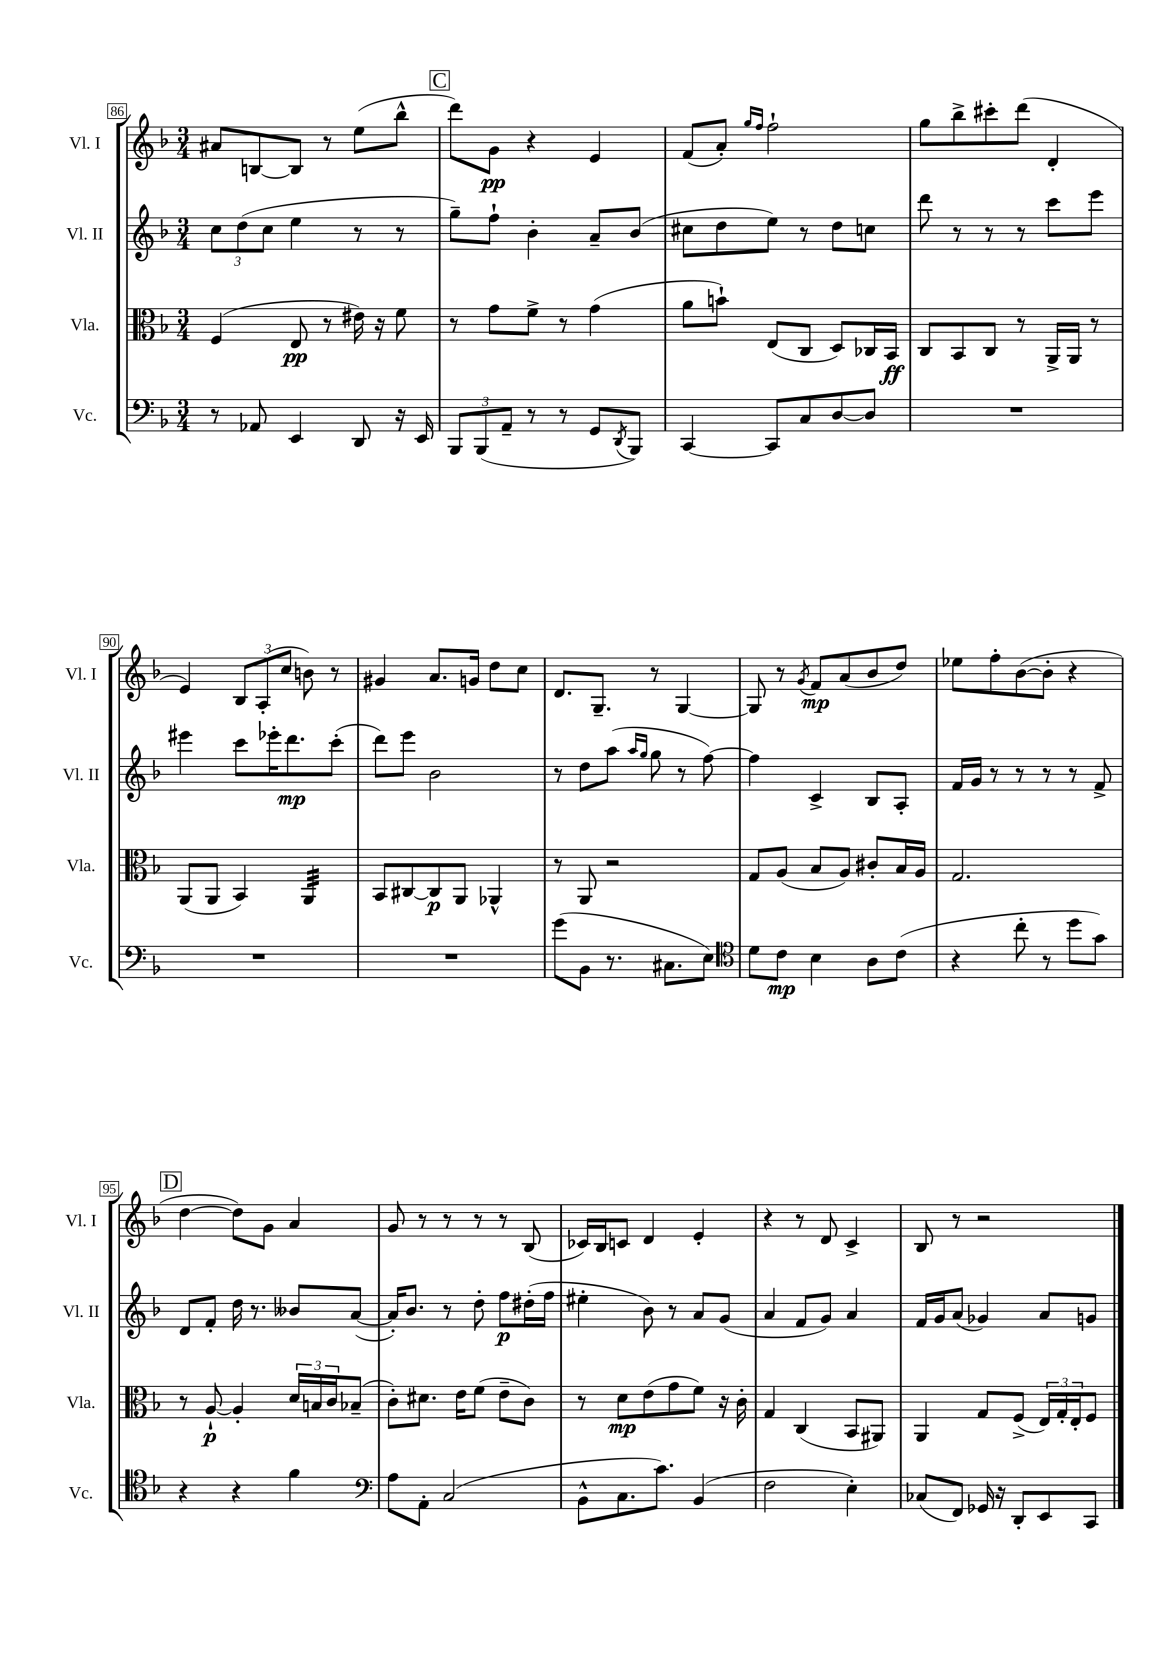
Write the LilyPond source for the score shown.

<<
\new StaffGroup <<
\new Staff = "s0" \with { instrumentName = "Vl. I" shortInstrumentName = "Vl. I" } {
    \clef treble \key f \major \numericTimeSignature \time 3/4
    ais'8 b8~ b8 r8 e''8( bes''8-^ |
    \mark \markup { \box "C" } d'''8) g'8\pp r4 e'4 |
    f'8( a'8-.) \grace { g''16 f''16 } f''2-! |
    g''8 bes''8-> cis'''8-. d'''8( d'4-. |
    e'4) \tuplet 3/2 { bes8 a8-.( c''8 } b'8) r8 |
    gis'4 a'8. g'16 d''8 c''8 |
    d'8. g8.-- r8 g4~ |
    g8 r8 \acciaccatura { g'8 } f'8\mp a'8( bes'8 d''8) |
    ees''8 f''8-. bes'8~( bes'8-. r4 |
    \mark \markup { \box "D" } d''4~ d''8) g'8 a'4 |
    g'8 r8 r8 r8 r8 bes8( |
    ces'16) bes16 c'8 d'4 e'4-. |
    r4 r8 d'8 c'4-> |
    bes8 r8 r2 \bar "|." |
}
\new Staff = "s1" \with { instrumentName = "Vl. II" shortInstrumentName = "Vl. II" } {
    \clef treble \key f \major \numericTimeSignature \time 3/4
    \tuplet 3/2 { c''8 d''8( c''8 } e''4 r8 r8 |
    \mark \markup { \box "C" } g''8--) f''8-! bes'4-. a'8-- bes'8( |
    cis''8 d''8 e''8) r8 d''8 c''8 |
    d'''8 r8 r8 r8 c'''8 e'''8 |
    eis'''4 c'''8 ees'''16-. d'''8.\mp c'''8-.( |
    d'''8) e'''8 bes'2 |
    r8 d''8 a''8( \grace { a''16 g''16 } g''8 r8 f''8~) |
    f''4 c'4-> bes8 a8-. |
    f'16 g'16 r8 r8 r8 r8 f'8-> |
    \mark \markup { \box "D" } d'8 f'8-. d''16 r8. beses'8 a'8~( |
    a'16-.) bes'8. r8 d''8-. f''8\p dis''16-.( f''16 |
    eis''4-. bes'8) r8 a'8 g'8( |
    a'4 f'8 g'8) a'4 |
    f'16 g'16 a'8( ges'4) a'8 g'8 \bar "|." |
}
\new Staff = "s2" \with { instrumentName = "Vla." shortInstrumentName = "Vla." } {
    \clef alto \key f \major \numericTimeSignature \time 3/4
    f4( e8\pp r8 eis'16) r16 f'8 |
    \mark \markup { \box "C" } r8 g'8 f'8-> r8 g'4( |
    a'8 b'8-!) e8( c8 d8) ces16 bes,16\ff |
    c8 bes,8 c8 r8 a,16-> a,16 r8 |
    a,8( a,8 bes,4) a,4:32 |
    bes,8 cis8~ cis8\p a,8 aes,4-^ |
    r8 a,8 r2 |
    g8 a8( bes8 a8) cis'8-. bes16 a16 |
    g2. |
    \mark \markup { \box "D" } r8 a8~-!\p a4-. \tuplet 3/2 { d'16 b16 c'16 } bes8--( |
    c'8-.) dis'8. e'16 f'8( e'8-- c'8) |
    r8 d'8\mp e'8( g'8 f'8) r16 c'16-. |
    g4 c4( bes,8 ais,8) |
    a,4 g8 f8->( \tuplet 3/2 { e16) g16-. e16-. } f8 \bar "|." |
}
\new Staff = "s3" \with { instrumentName = "Vc." shortInstrumentName = "Vc." } {
    \clef bass \key f \major \numericTimeSignature \time 3/4
    r8 aes,8 e,4 d,8 r16 e,16 |
    \mark \markup { \box "C" } \tuplet 3/2 { bes,,8 bes,,8( a,8-- } r8 r8 g,8 \acciaccatura { d,8 } bes,,8) |
    c,4~ c,8 c8 d8~ d8 |
    R2. |
    R2. |
    R2. |
    g'8( bes,8 r8. cis8. e8) |
    \clef tenor d'8 c'8\mp bes4 a8 c'8( |
    r4 c''8-. r8 d''8 g'8) |
    \mark \markup { \box "D" } r4 r4 f'4 |
    \clef bass a8 a,8-. c2( |
    bes,8-^ c8. c'8.) bes,4( |
    f2 e4-.) |
    ces8( f,8) ges,16 r16 d,8-. e,8 c,8 \bar "|." |
}
>>
>>
\layout { \context { \Score currentBarNumber = #86 \override BarNumber.stencil = #(make-stencil-boxer 0.1 0.3 ly:text-interface::print) } }
